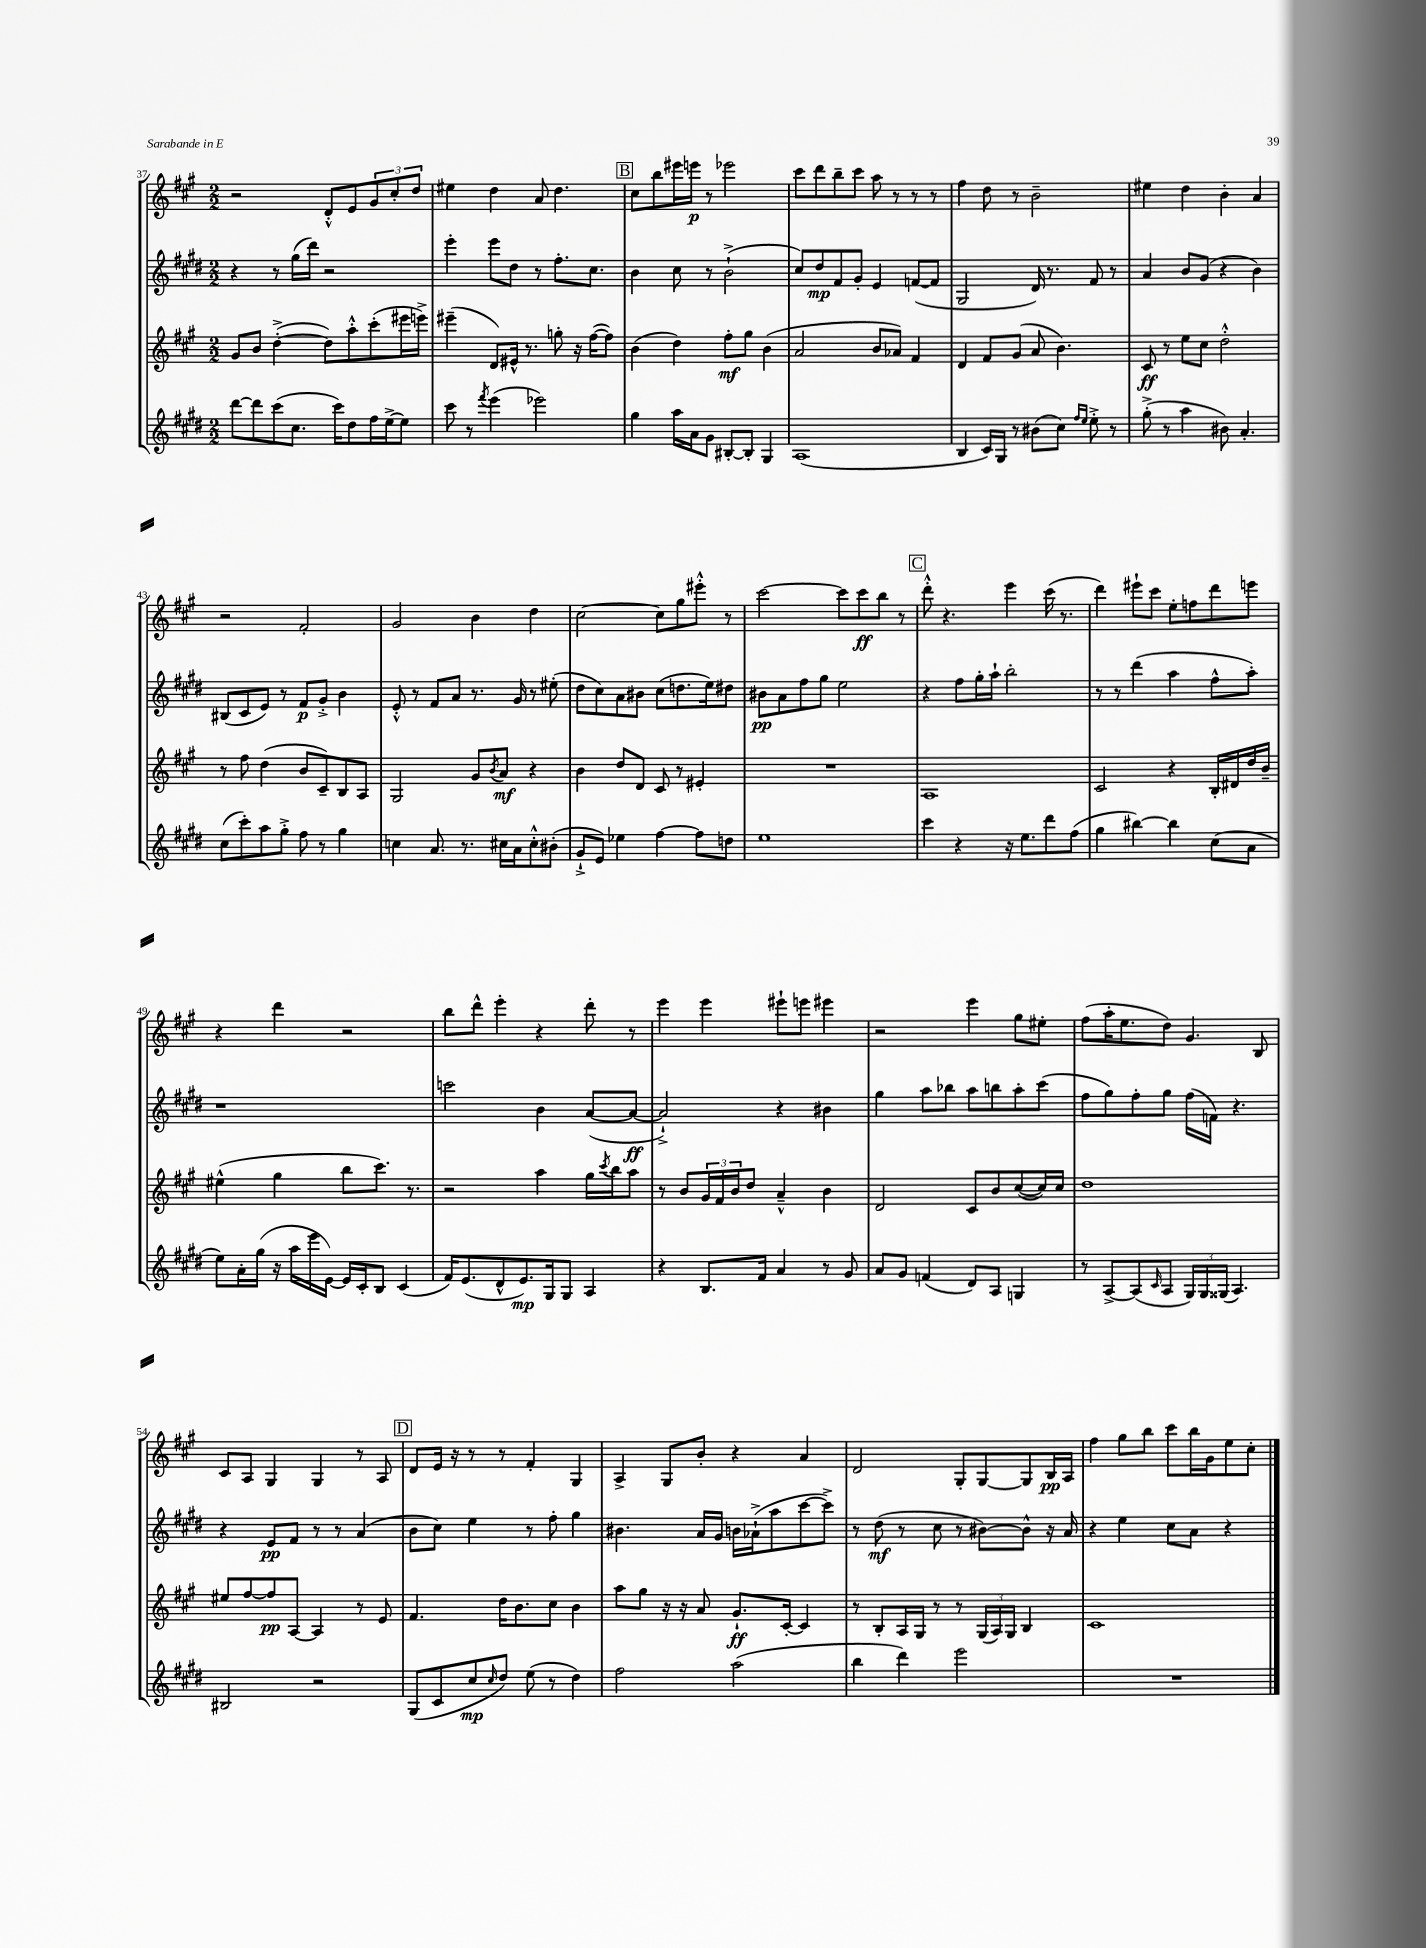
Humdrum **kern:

**kern	**kern	**kern	**kern
*staff4	*staff3	*staff2	*staff1
*clefG2	*clefG2	*clefG2	*clefG2
*k[f#c#g#d#]	*k[f#c#g#]	*k[f#c#g#d#]	*k[f#c#g#]
*M2/2	*M2/2	*M2/2	*M2/2
[8ddd#\L	8g#/L	4r	2r
8ddd#\]	8b/J	.	.
(8ccc#\	([4dd'^\	8r	.
8.cc#\J	.	(16gg#\LL	.
.	.	16ddd#\JJ)	.
.	8dd\]L)	2r	8d'^^/L
16ccc#\LK)	.	.	.
8dd#\	8aa'^^\	.	8e/
16ff#\L	(8ccc#'\	.	12g#/
[16ee^\J	.	.	.
.	.	.	12cc#'/
8ee\]J	16eee#\L	.	.
.	.	.	12dd/J
.	16eee^\JJ)	.	.
=	=	=	=
8ccc#\	(4eee#~\	4eee'\	4ee#\
8r	.	.	.
8qfff#/	.	.	.
(4eee\	8d/L)	8eee\L	4dd\
.	16e#^^/Jk	8dd#\J	.
.	8.r	.	.
2eee-\)	.	8r	8a/
.	8gg'\	8.ff#'\L	4.dd\
.	16r	.	.
.	([16ff#\LK	8.cc#\J	.
.	8ff#\]J)	.	.
=	=	=	=
4gg#\	(4b\	4b\	8cc#\L
.	.	.	8bb\
16aa\LL	4dd\)	8cc#\	16eee#\L
16a\J	.	.	16eee\JJ
8g#\J	.	8r	8r
[8B#'/L	8ff#'\L	(2b`^\	2eee-\
8B#'/]J	8gg#\J	.	.
4G#/	(4b\	.	.
=	=	=	=
(1A	2a/	8cc#/L)	8ccc#\L
.	.	8dd#/	8ddd\
.	.	8f#/	8bb~\
.	.	8g#'/J	8ccc#\J
.	8b/L	4e/	8aa\
.	8a-/J)	.	8r
.	4f#/	([8f/L	8r
.	.	8f/]J	8r
=	=	=	=
4B/	4d/	2G#/	4ff#\
16c#/LL)	8f#/L	.	8dd\
16G#/JJ	.	.	.
8r	(8g#/J	.	8r
(8b#\L	8a/	16d#/)	2b~\
.	.	8.r	.
8cc#\J)	4.b\)	.	.
16qqff#/LL	.	.	.
16qqee/JJ	.	.	.
8ee'^\	.	8f#/	.
8r	.	8r	.
=	=	=	=
(8gg#'^\	8c#/	4a/	4ee#\
8r	8r	.	.
4aa\	8ee\L	8b/L	4dd\
.	8cc#\J	(8g#/J	.
8b#\)	2dd'^^\	4r	4b'\
4.a'/	.	.	.
.	.	4b\)	4a/
=	=	=	=
(8cc#\L	8r	(8B#/L	2r
8ccc#'\)	8ff#\	8c#/	.
8aa\	(4dd\	8e/J)	.
8gg#'^\J	.	8r	.
8ff#\	8b/L	8f#/L	2f#'/
8r	8c#~/)	8g#'^/J	.
4gg#\	8B/	4b\	.
.	8A/J	.	.
=	=	=	=
4cc\	2G#/	8e'^^/	2g#/
.	.	8r	.
8.a/	.	8f#/L	.
.	.	8a/J	.
8.r	.	.	.
.	8g#/L	8.r	4b\
.	8qb/	.	.
16cc#\LL	8a/J	.	.
16a\J	.	16g#/	.
8cc#'^^\	4r	8r	4dd\
(8b#'\J	.	(8ee#'\	.
=	=	=	=
8g#`^/L	4b\	8dd#\L	[2cc#\
8e/J)	.	8cc#\)	.
4ee-\	8dd/L	8a\	.
.	8d/J	8b#\J	.
[4ff#\	8c#/	(8cc#\L	8cc#\]L
.	8r	8.dd\	8gg#\
8ff#\]L	4e#'/	.	8eee#'^^\J
.	.	16ee\k)	.
8dd\J	.	8dd#\J	8r
=	=	=	=
1ee	1r	8b#\L	[2ccc#\
.	.	8a\	.
.	.	8ff#\	.
.	.	8gg#\J	.
.	.	2ee\	8ccc#\]L
.	.	.	8ccc#\
.	.	.	8bb\J
.	.	.	8r
=	=	=	=
4ccc#\	1A	4r	8ddd'^^\
.	.	.	4.r
4r	.	8ff#\L	.
.	.	16gg#'\L	.
.	.	16aa`\JJ	.
16r	.	2bb'\	4eee\
8.ee\L	.	.	.
8ddd#\	.	.	(16ccc#\
.	.	.	8.r
(8ff#\J	.	.	.
=	=	=	=
4gg#\	2c#/	8r	4ddd\)
.	.	8r	.
[4bb#\)	.	(4ddd#\	8eee#`\L
.	.	.	8ccc#\J
4bb#\]	4r	4aa\	8ee'\L
.	.	.	8ff\
(8cc#\L	16B'/LL	8ff#^^\L	8ddd\
.	16d#/	.	.
8a\J	16dd/	8aa'\J)	8eee\J
.	16b~/JJ	.	.
=	=	=	=
8ee\L)	(4ee#^^\	1r	4r
16a'\L	.	.	.
(16gg#\JJ	.	.	.
16r	4gg#\	.	4ddd\
16aa\LL	.	.	.
16eee\	.	.	.
[16e\JJ)	.	.	.
16e/]LL	8bb\L	.	2r
16c#'/J	.	.	.
8B/J	8.ccc#\J)	.	.
(4c#/	.	.	.
.	8.r	.	.
=	=	=	=
16f#/LK)	2r	2ccc\	8bb\L
(8.e/	.	.	.
.	.	.	8ddd^^\J
8d#^^/	.	.	4eee'\
8.e/)	.	.	.
.	4aa\	4b\	4r
16G#/k	.	.	.
8G#/J	.	.	.
4A/	16gg#\LL	([8a/L	8ddd'\
.	8qccc#/	.	.
.	16bb\J	.	.
.	8aa\J	8a/_J	8r
=	=	=	=
4r	8r	2a`^/])	4eee\
.	8b/L	.	.
8.B/L	24g#/L	.	4eee\
.	24f#/	.	.
.	24b/J	.	.
.	8dd/J	.	.
16f#/Jk	.	.	.
4a/	4a~^^/	4r	8eee#`\L
.	.	.	8eee\J
8r	4b\	4b#\	4eee#\
8g#/	.	.	.
=	=	=	=
8a/L	2d/	4gg#\	2r
8g#/J	.	.	.
(4f/	.	8aa\L	.
.	.	8bb-\J	.
8d#/L)	8c#/L	8aa\L	4eee\
8A/J	8b/	8bb\	.
4G/	([8cc#/	8aa'\	8gg#\L
.	16cc#/]L)	(8ccc#\J	8ee#'\J
.	16cc#/JJ	.	.
=	=	=	=
8r	1dd	8ff#\L	(8ff#\L
[8A^/L	.	8gg#\)	16aa'\K
.	.	.	8.ee\
(8A/]	.	8ff#'\	.
16qqc#/	.	.	.
8A/J	.	8gg#\J	8dd\J)
24G#/LL)	.	(16ff#\LL	4.g#/
24G#/	.	.	.
.	.	16f\JJ)	.
(24G##/JJ	.	.	.
4.A/)	.	4.r	.
.	.	.	8B/
=	=	=	=
2B#/	8ee#/L	4r	8c#/L
.	[8ff#/	.	8A/J
.	8ff#/]	8e/L	4G#/
.	[8A/J	8f#/J	.
2r	4A/]	8r	4G#/
.	.	8r	.
.	8r	(4a/	8r
.	8e/	.	8A/
=	=	=	=
(8G#/L	4.f#/	8b\L	8d/L
8c#/	.	8cc#\J)	16e/Jk
.	.	.	16r
8cc#/	.	4ee\	8r
16qqcc#/	.	.	.
8dd#/J)	16dd\LK	.	8r
.	8.b\	.	.
(8ee\	.	8r	4f#'/
8r	8cc#\J	8ff#'\	.
4dd#\)	4b\	4gg#\	4G#/
=	=	=	=
2ff#\	8aa\L	4.b#\	4A^/
.	8gg#\J	.	.
.	16r	.	8G#/L
.	16r	.	.
.	8a/	16a/LL	8b'/J
.	.	16g#/JJ	.
(2aa\	8.g#`/L	16b\LL	4r
.	.	(16a-`^\J	.
.	.	8aa\	.
.	[16c#'/Jk	.	.
.	4c#/]	[8ccc#\	4a/
.	.	8ccc#^\]J)	.
=	=	=	=
4bb\	8r	8r	2d/
.	8B'/L	(8dd#\	.
4ddd#\)	16A/L	8r	.
.	16G#/JJ	.	.
.	8r	8cc#\	.
2eee\	8r	8r	8G#'/L
.	(24G#/LL	[8b#\L)	[8G#/
.	24A/)	.	.
.	24G#/JJ	.	.
.	4B/	8b#^^\]J	8G#/]
.	.	16r	16B/L
.	.	16a/	16A/JJ
=	=	=	=
1r	1c#	4r	4ff#\
.	.	4ee\	8gg#\L
.	.	.	8bb\J
.	.	8cc#\L	8ccc#\L
.	.	8a\J	16bb\L
.	.	.	16g#\J
.	.	4r	8ee\
.	.	.	8cc#'\J
==	==	==	==
*-	*-	*-	*-
